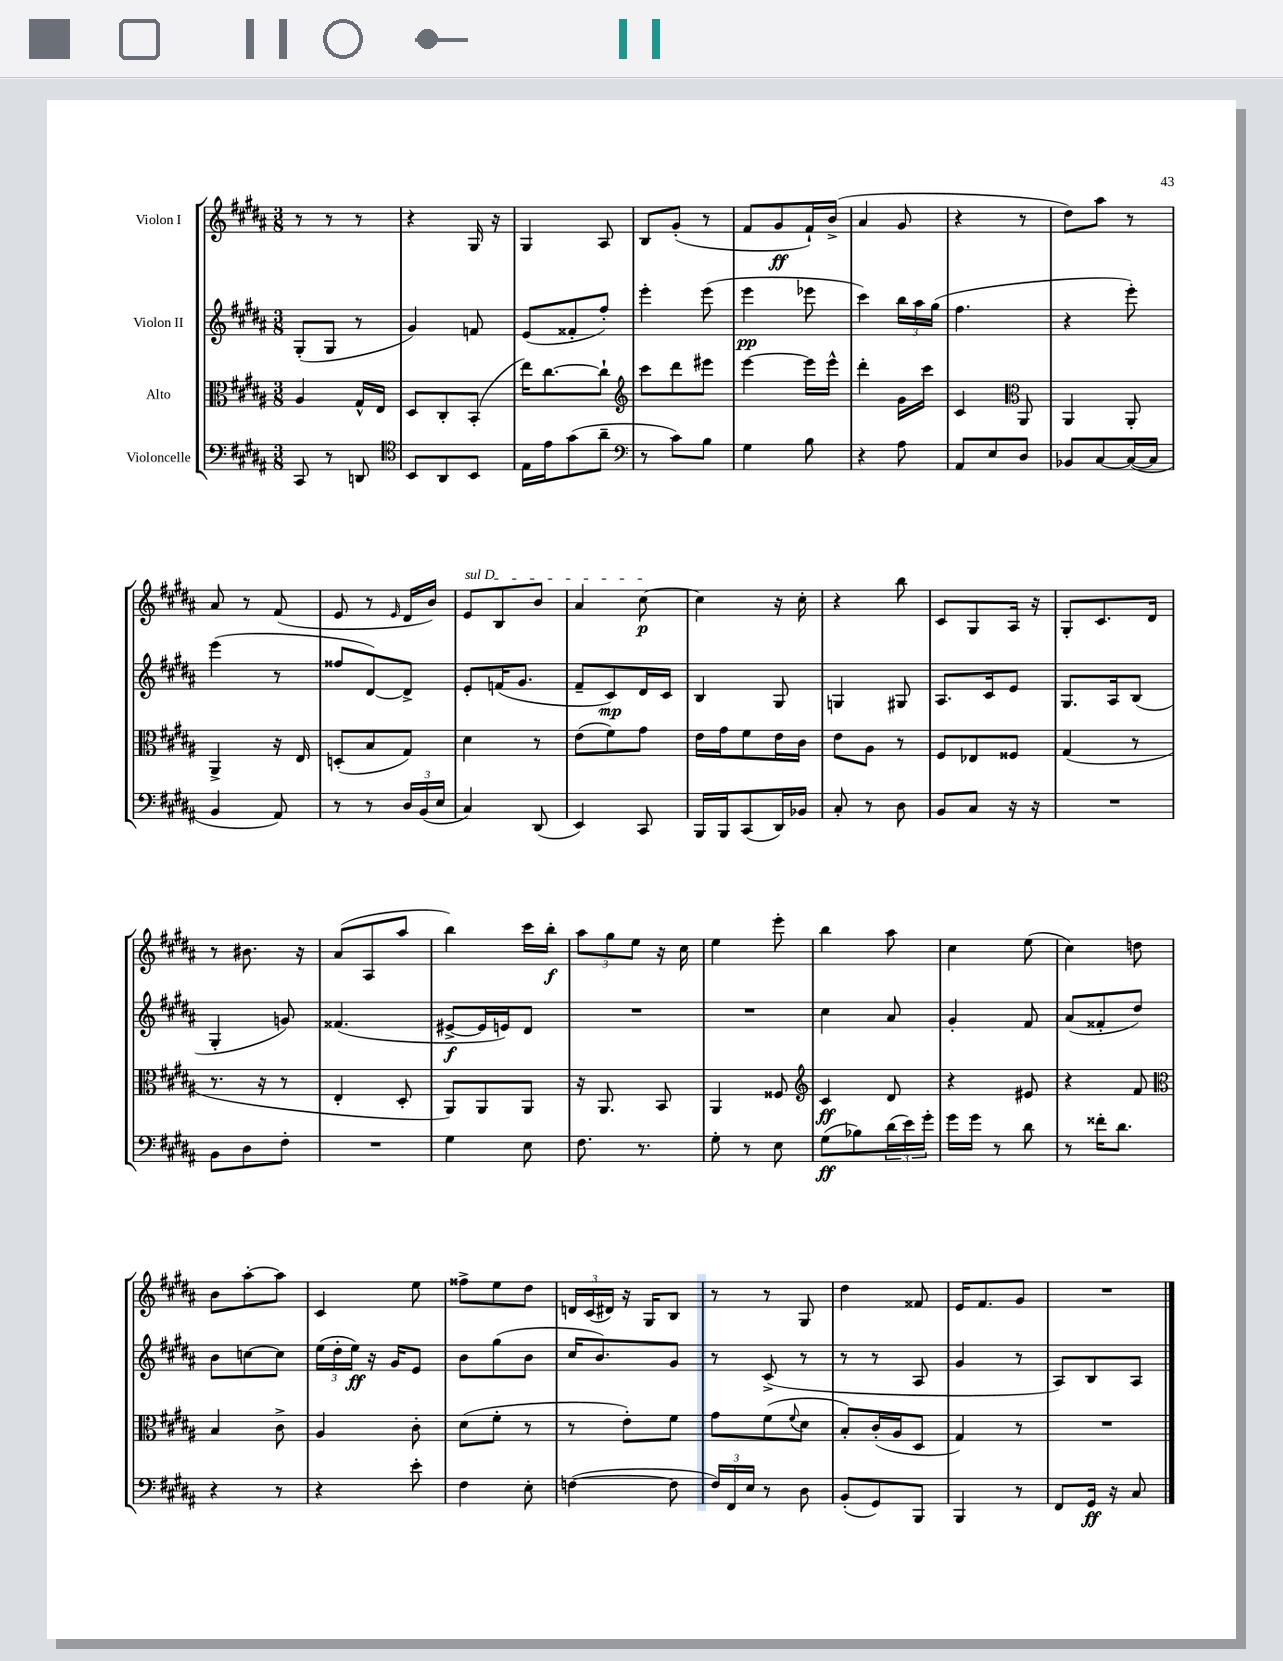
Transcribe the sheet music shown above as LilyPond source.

<<
\new StaffGroup <<
\new Staff = "s0" \with { instrumentName = "Violon I" } {
    \clef treble \key b \major \numericTimeSignature \time 3/8
    r8 r8 r8 |
    r4 gis16 r16 |
    gis4 ais8 |
    b8 gis'8-.( r8 |
    fis'8 gis'8\ff fis'16-!) b'16->( |
    ais'4 gis'8 |
    r4 r8 |
    dis''8) ais''8 r8 |
    ais'8 r8 fis'8( |
    e'8 r8 \grace { e'16 } dis'16 b'16) |
    \once \override TextSpanner.bound-details.left.text = \markup { \italic "sul D" } e'8\startTextSpan b8 b'8 |
    ais'4 cis''8~\p\stopTextSpan |
    cis''4 r16 cis''16-. |
    r4 b''8 |
    cis'8 gis8 ais16 r16 |
    gis8-. cis'8. dis'16 |
    r8 bis'8. r16 |
    ais'8( ais8 ais''8 |
    b''4) cis'''16 b''16-.\f |
    \tuplet 3/2 { ais''8 gis''8 e''8 } r16 cis''16 |
    e''4 e'''8-. |
    b''4 ais''8 |
    cis''4 e''8( |
    cis''4) d''8 |
    b'8 ais''8~-. ais''8 |
    cis'4 e''8 |
    fisis''8-> e''8 dis''8 |
    \tuplet 3/2 { d'16 cis'16( dis'16) } r16 gis16 b8 |
    r8 r8 gis8 |
    dis''4 fisis'8 |
    e'16 fis'8. gis'8 |
    R4. \bar "|." |
}
\new Staff = "s1" \with { instrumentName = "Violon II" } {
    \clef treble \key b \major \numericTimeSignature \time 3/8
    gis8-.( gis8 r8 |
    gis'4) f'8 |
    e'8( fisis'8-. fis''8-.) |
    e'''4-. e'''8( |
    e'''4\pp ees'''8 |
    cis'''4) \tuplet 3/2 { b''16 ais''16 gis''16( } |
    fis''4. |
    r4 e'''8-.) |
    e'''4( r8 |
    fisis''8 dis'8~) dis'8-> |
    e'8-. f'16( gis'8. |
    fis'8-- cis'8\mp) dis'16 cis'16 |
    b4 gis8 |
    g4 gis8 |
    ais8. cis'16 e'8 |
    gis8. ais16 b8( |
    gis4-. g'8) |
    fisis'4.( |
    eis'8~->\f eis'16 e'16) dis'8 |
    R4. |
    R4. |
    cis''4 ais'8 |
    gis'4-. fis'8 |
    ais'8( fisis'8-. dis''8) |
    b'8 c''8~ c''8 |
    \tuplet 3/2 { e''16( dis''16-. e''16\ff) } r16 gis'16 e'8 |
    b'8 gis''8( b'8 |
    cis''16 b'8.) gis'8 |
    r8 cis'8->( r8 |
    r8 r8 ais8 |
    gis'4 r8 |
    ais8) b8 ais8 \bar "|." |
}
\new Staff = "s2" \with { instrumentName = "Alto" } {
    \clef alto \key b \major \numericTimeSignature \time 3/8
    ais4 gis16-^ e16 |
    dis8 cis8-. b,8-.( |
    e''16) cis''8.~ cis''8-! |
    \clef treble cis'''8 dis'''8 eis'''8 |
    e'''4~ e'''16 e'''16-^ |
    dis'''4-. gis'16 cis'''16 |
    cis'4 \clef alto ais,8 |
    ais,4 ais,8-. |
    ais,4-> r16 e16 |
    d8-.( b8 gis8) |
    dis'4 r8 |
    e'8( fis'8) gis'8 |
    e'16 gis'16 fis'8 e'16 cis'16 |
    e'8 ais8 r8 |
    fis8 ees8 fisis8 |
    gis4( r8 |
    r8. r16 r8 |
    e4-. dis8-. |
    ais,8) ais,8 ais,8 |
    r16 ais,8. b,8 |
    ais,4 fisis8 |
    \clef treble cis'4\ff dis'8 |
    r4 eis'8 |
    r4 fis'8 |
    \clef alto b4 cis'8-> |
    ais4 cis'8-. |
    dis'8( fis'8-. r8 |
    r8 e'8-.) fis'8 |
    gis'8 fis'8( \appoggiatura { fis'8 } dis'8 |
    b8-.) cis'16-.( ais16 dis8 |
    gis4) r8 |
    R4. \bar "|." |
}
\new Staff = "s3" \with { instrumentName = "Violoncelle" } {
    \clef bass \key b \major \numericTimeSignature \time 3/8
    cis,8 r8 d,8 |
    \clef tenor b,8 ais,8 b,8 |
    e16 e'16 gis'8( ais'8-- |
    \clef bass r8 cis'8) b8 |
    gis4 b8 |
    r4 ais8 |
    ais,8 e8 dis8 |
    bes,8 cis8~ cis16~( cis16 |
    b,4 ais,8) |
    r8 r8 \tuplet 3/2 { dis16 b,16( e16 } |
    cis4) dis,8( |
    e,4) cis,8 |
    b,,16 b,,16 cis,8( dis,16) bes,16 |
    cis8-. r8 dis8 |
    b,8 cis8 r16 r16 |
    R4. |
    b,8 dis8 fis8-. |
    R4. |
    gis4 e8 |
    fis8. r8. |
    gis8-. r8 e8 |
    gis8\ff( bes8) \tuplet 3/2 { dis'16( e'16) gis'16-. } |
    gis'16 gis'16 r8 dis'8 |
    r8 fisis'16-. dis'8. |
    r4 r8 |
    r4 e'8-. |
    fis4 e8-. |
    f4~( f8 |
    \tuplet 3/2 { fis16) fis,16 e16 } r8 dis8 |
    b,8-.( gis,8) b,,8 |
    b,,4 r8 |
    fis,8 gis,16\ff r16 cis8 \bar "|." |
}
>>
>>
\layout { \context { \Score \remove "Bar_number_engraver" } }
